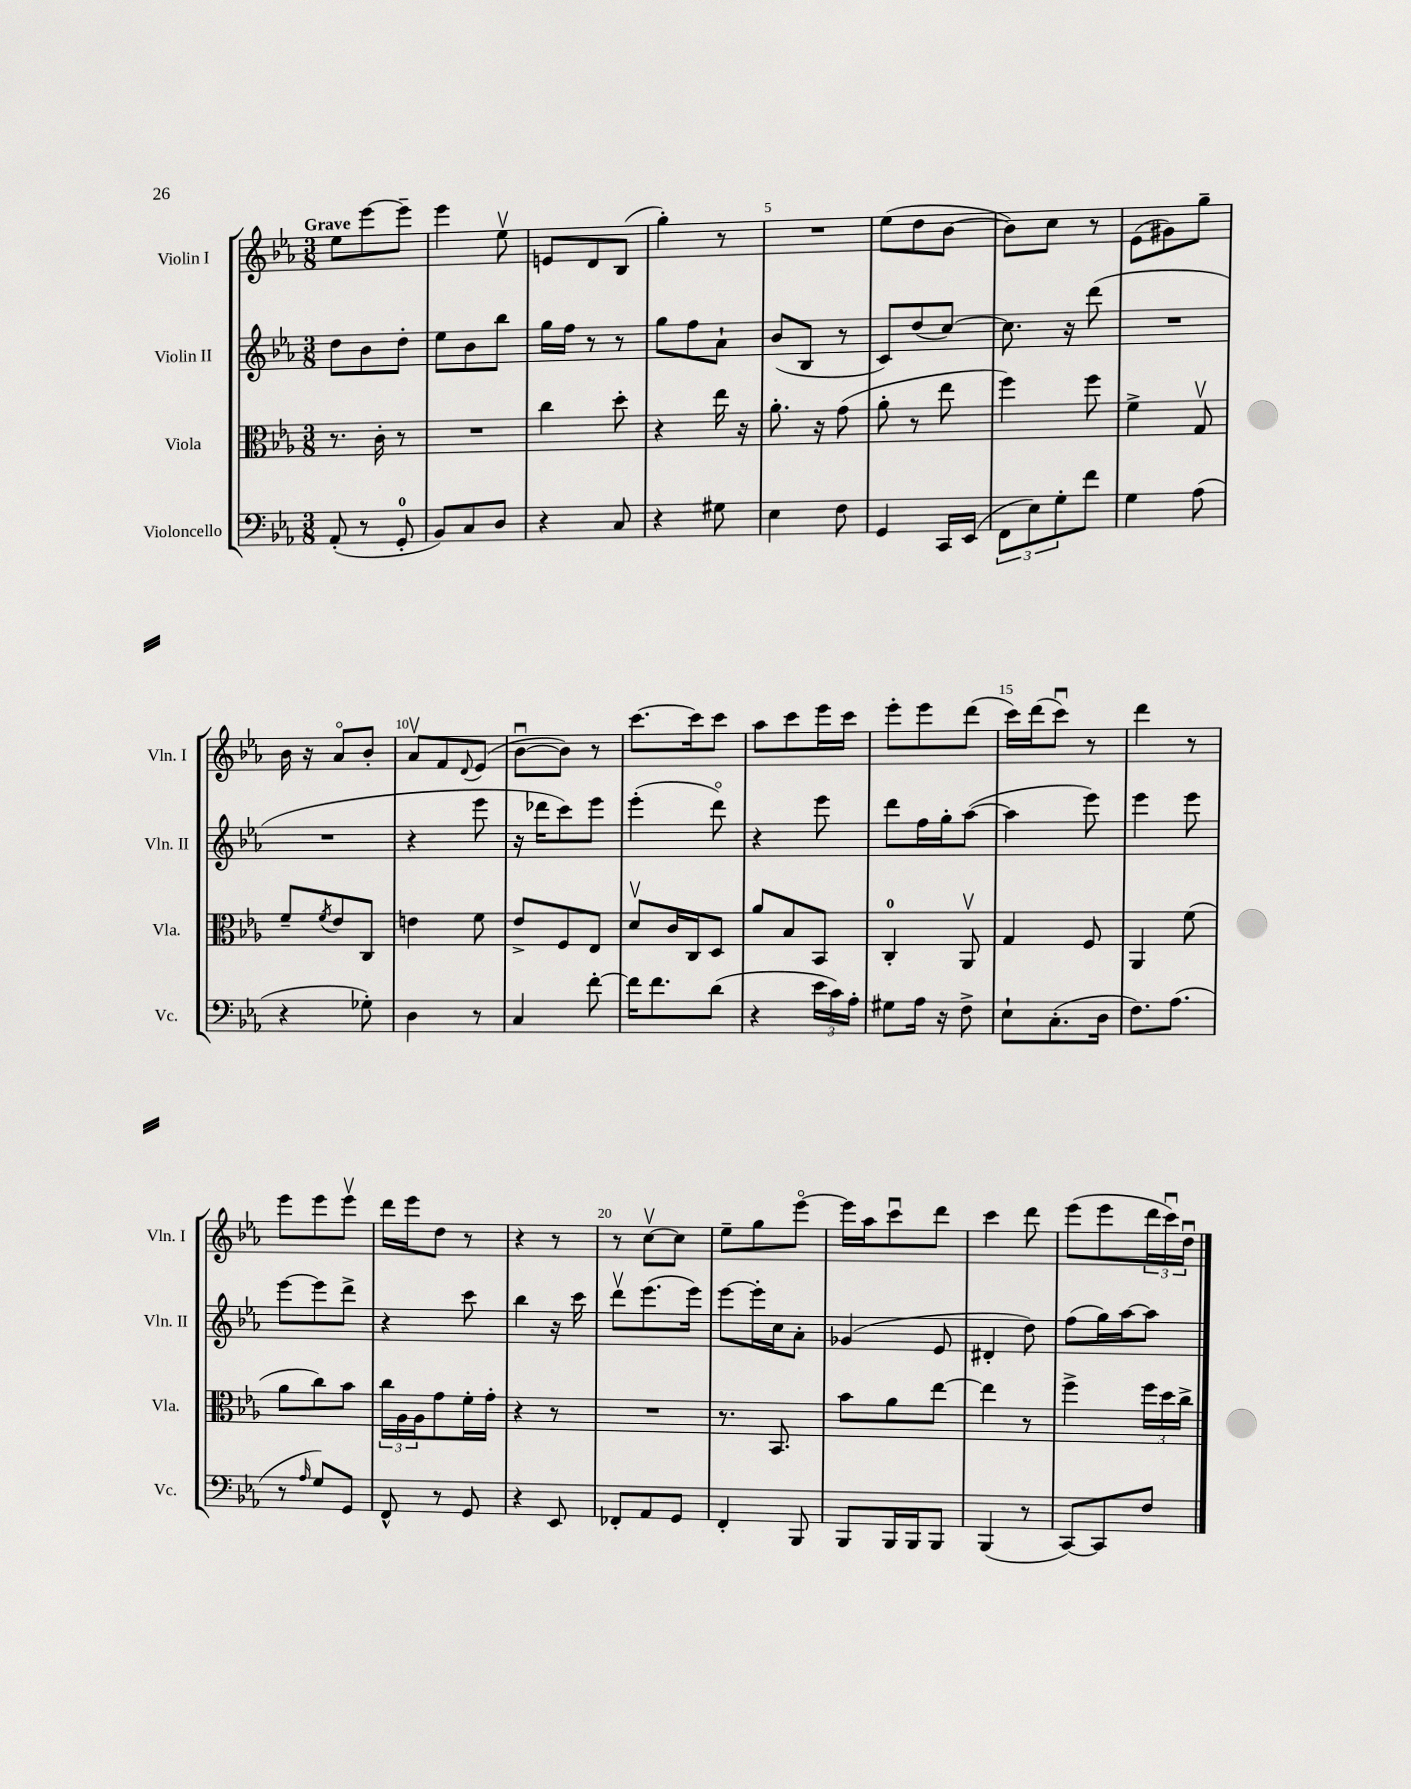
<<
\new StaffGroup <<
\new Staff = "s0" \with { instrumentName = "Violin I" shortInstrumentName = "Vln. I" } {
    \clef treble \key ees \major \numericTimeSignature \time 3/8 \tempo "Grave"
    ees''8 ees'''8~ ees'''8-- |
    ees'''4 ees''8\upbow |
    e'8 d'8 bes8( |
    g''4-.) r8 |
    R4. |
    ees''8( d''8 bes'8~ |
    bes'8) c''8 r8 |
    ees'8( gis'8) g''8-- |
    bes'16 r16 aes'8\flageolet bes'8-. |
    aes'8\upbow f'8 \appoggiatura { d'8 } ees'8( |
    bes'8~\downbow bes'8) r8 |
    c'''8.~ c'''16 c'''8 |
    aes''8 c'''8 ees'''16 c'''16 |
    ees'''8-. ees'''8 d'''8( |
    c'''16) d'''16( c'''8\downbow) r8 |
    d'''4 r8 |
    ees'''8 ees'''8 ees'''8\upbow |
    d'''16 ees'''16 d''8 r8 |
    r4 r8 |
    r8 c''8~\upbow c''8 |
    ees''8-- g''8 ees'''8~\flageolet |
    ees'''16 aes''16 c'''8\downbow d'''8 |
    c'''4 d'''8 |
    ees'''8( ees'''8 \tuplet 3/2 { d'''16 c'''16\downbow) d''16\downbow } \bar "|." |
}
\new Staff = "s1" \with { instrumentName = "Violin II" shortInstrumentName = "Vln. II" } {
    \clef treble \key ees \major \numericTimeSignature \time 3/8
    d''8 bes'8 d''8-. |
    ees''8 bes'8 bes''8 |
    g''16 f''16 r8 r8 |
    g''8 f''8 aes'8-! |
    bes'8( bes8 r8 |
    c'8) d''8( c''8~) |
    c''8. r16 d'''8( |
    R4. |
    R4. |
    r4 ees'''8 |
    r16 des'''16 c'''8) ees'''8 |
    ees'''4-.( d'''8\flageolet) |
    r4 ees'''8 |
    d'''8 f''16 g''16-. aes''8~( |
    aes''4 ees'''8) |
    ees'''4 ees'''8 |
    ees'''8~ ees'''8 d'''8-> |
    r4 c'''8 |
    bes''4 r16 c'''16 |
    d'''8\upbow ees'''8.( ees'''16) |
    ees'''8~ ees'''16-. c''16 aes'8-. |
    ges'4( ees'8 |
    dis'4-. d''8) |
    f''8( g''16) aes''16~ aes''8 \bar "|." |
}
\new Staff = "s2" \with { instrumentName = "Viola" shortInstrumentName = "Vla." } {
    \clef alto \key ees \major \numericTimeSignature \time 3/8
    r8. c'16-. r8 |
    R4. |
    c''4 d''8-. |
    r4 ees''16 r16 |
    aes'8.-. r16 g'8( |
    aes'8-. r8 ees''8 |
    f''4) f''8 |
    f'4-> g8\upbow |
    f'8-- \acciaccatura { f'8 } ees'8 c8 |
    e'4 f'8 |
    ees'8-> f8 ees8 |
    d'8\upbow c'16 c16 d8 |
    aes'8 bes8 bes,8 |
    c4-0-. aes,8\upbow |
    g4 f8 |
    aes,4 f'8( |
    aes'8 c''8) bes'8 |
    \tuplet 3/2 { c''16 aes16 aes16 } g'8 f'16-. g'16-. |
    r4 r8 |
    R4. |
    r8. bes,8. |
    bes'8 aes'8 ees''8~ |
    ees''4 r8 |
    f''4-> \tuplet 3/2 { f''16 d''16 c''16-> } \bar "|." |
}
\new Staff = "s3" \with { instrumentName = "Violoncello" shortInstrumentName = "Vc." } {
    \clef bass \key ees \major \numericTimeSignature \time 3/8
    aes,8-.( r8 g,8-0-. |
    bes,8) c8 d8 |
    r4 c8 |
    r4 gis8 |
    ees4 f8 |
    g,4 c,16 ees,16( |
    \tuplet 3/2 { f,8 ees8) g8-. } f'8 |
    g4 aes8( |
    r4 ges8-.) |
    d4 r8 |
    c4 f'8~-. |
    f'16 f'8. d'8( |
    r4 \tuplet 3/2 { ees'16 c'16) aes16-. } |
    gis8 aes16 r16 f8-> |
    ees8-! c8.-.( d16 |
    f8.) aes8.( |
    r8 \grace { aes16 } g8) g,8 |
    f,8-^ r8 g,8 |
    r4 ees,8 |
    fes,8-. aes,8 g,8 |
    f,4-. bes,,8 |
    bes,,8 bes,,16 bes,,16 bes,,8 |
    bes,,4( r8 |
    c,8~) c,8 f8 \bar "|." |
}
>>
>>
\layout { \context { \Score \override BarNumber.break-visibility = ##(#f #t #t) barNumberVisibility = #(every-nth-bar-number-visible 5) } }
